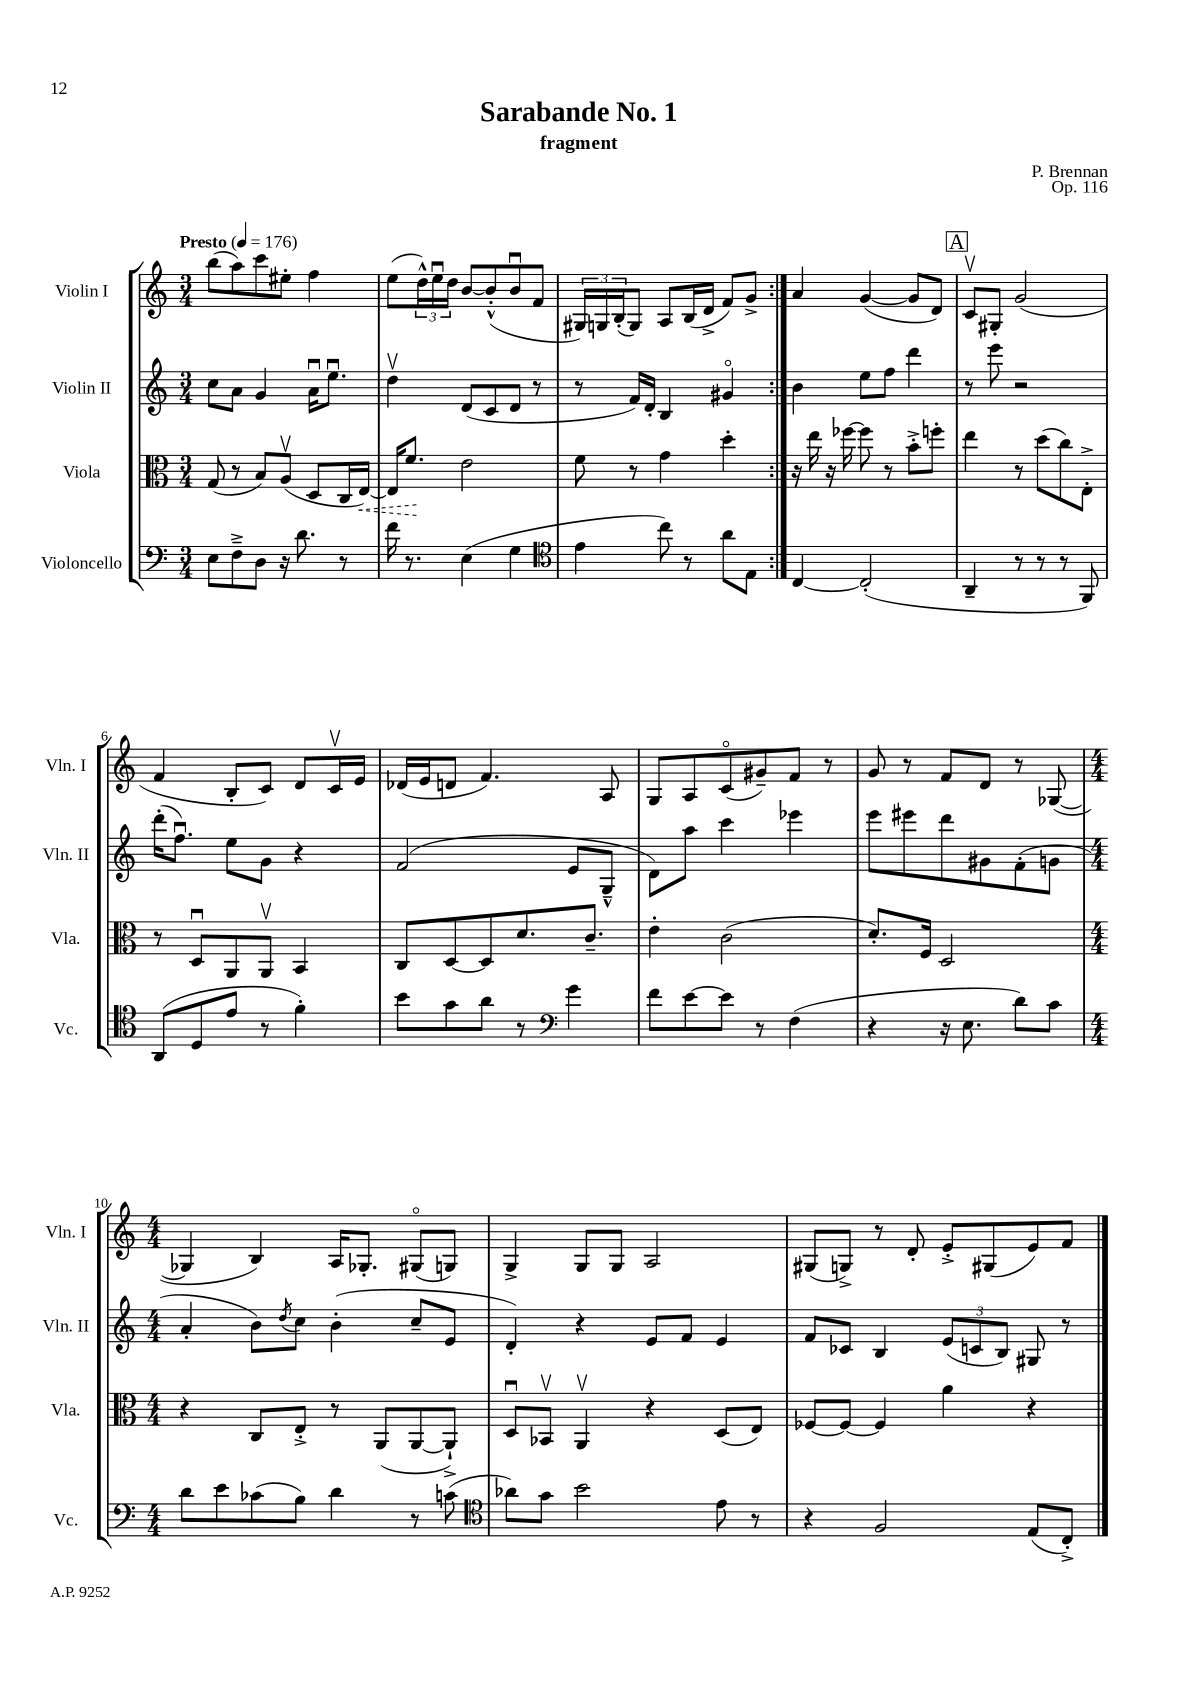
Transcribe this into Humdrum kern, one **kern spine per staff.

**kern	**kern	**dynam	**kern	**kern
*part4	*part3	*part3	*part2	*part1
*staff4	*staff3	*staff3	*staff2	*staff1
*I"Violoncello	*I"Viola	*	*I"Violin II	*I"Violin I
*I'Vc.	*I'Vla.	*	*I'Vln. II	*I'Vln. I
*clefF4	*clefC3	*	*clefG2	*clefG2
*k[]	*k[]	*	*k[]	*k[]
*M3/4	*M3/4	*	*M3/4	*M3/4
*MM176	*MM176	*	*MM176	*MM176
=1	=1	=1	=1	=1
!	!	!	!	!LO:TX:a:B:t=Presto
8E\L	(8G/	.	8cc\L	(8bb\L
8F~^\	8r	.	8a\J	8aa\)
8D\J	8B/L)	.	4g/	8ccc\
16r	(8Av/J	.	.	8ee#X'\J
8.d\	.	.	.	.
.	8D/L	.	16au\KL	4ff\
.	.	.	8.eeu\J	.
8r	16C/L	.	.	.
!	!	!LO:HP:b	!	!
.	[16E/JJ)	<	.	.
=2	=2	=2	=2	=2
16f\	16E/KL]	.	4ddv\	(8ee\L
8.r	8.f/J	.	.	.
.	.	.	.	24dd^^\L)
.	.	.	.	24eeu\
.	.	.	.	24dd\JJ
(4E\	2e\	[	(8d/L	[8b/L
.	.	.	8c/	(8b'^^/]
4G\	.	.	8d/J	8bu/
.	.	.	8r	8f/J
=3	=3	=3	=3	=3
*clefC4	*	*	*	*
4e\	8f\	.	8r	24G#X/LL)
.	.	.	.	24Gn/
.	.	.	.	(24B'/J
.	8r	.	16f/LL)	8G/J)
.	.	.	16d'/JJ	.
8cc\)	4g\	.	4B/	8A/L
8r	.	.	.	(16B/L
.	.	.	.	16d^/JJ
8a\L	4dd'\	.	4g#X/	8f/L)
8E\J	.	.	.	8g^/J
=4:|!	=4:|!	=4:|!	=4:|!	=4:|!
[4C/	16r	.	4b\	4a/
.	16ee\	.	.	.
.	16r	.	.	.
.	[16ff-X\	.	.	.
(2C'/]	8ff-\]	.	8ee\L	([4g/
.	8r	.	8ff\J	.
.	8b'^\L	.	4ddd\	8g/L]
.	8ffn'\J	.	.	8d/J)
!!LO:REH:place=s1:t=A
=5	=5	=5	=5	=5
4AA~/	4ee\	.	8r	8cv/L
.	.	.	8eee\	8G#X'/J
8r	8r	.	2r	(2g/
8r	(8dd\L	.	.	.
8r	8cc\)	.	.	.
8FF/)	8E'^\J	.	.	.
!!LO:LB:g=z
=6	=6	=6	=6	=6
(8AA/L	8r	.	(16ddd'\KL	4f/
.	.	.	8.ffu\J)	.
8D/	8Du/L	.	.	.
8e/J	8AA/	.	8ee\L	8B'/L
8r	8AAv/J	.	8g\J	8c/J)
4f'\)	4BB/	.	4r	8d/L
.	.	.	.	16cv/L
.	.	.	.	16e/JJ
=7	=7	=7	=7	=7
8b\L	8C/L	.	(2f/	(16d-X/LL
.	.	.	.	16e/J
8g\	[8D/	.	.	8dn/J
8a\J	8D/]	.	.	4.f/)
8r	8.d/	.	.	.
*clefF4	*	*	*	*
4g\	.	.	8e/L	.
.	8.c~/J	.	.	.
.	.	.	8G~^^/J	8A/
=8	=8	=8	=8	=8
8f\L	4e'\	.	8d\L)	8G/L
[8e\	.	.	8aa\J	8A/
8e\J]	(2c\	.	4ccc\	(8c/
8r	.	.	.	8g#X~/)
(4F\	.	.	4eee-X\	8f/J
.	.	.	.	8r
=9	=9	=9	=9	=9
4r	8.d'/L)	.	8eee\L	8g/
.	.	.	8eee#X\	8r
.	16F/Jk	.	.	.
16r	2D/	.	8ddd\	8f/L
8.E\	.	.	.	.
.	.	.	8g#X\	8d/J
8d\L)	.	.	(8f'\	8r
8c\J	.	.	8gn\J	([8G-X/
!!LO:LB:g=z
=10	=10	=10	=10	=10
*M4/4	*M4/4	*	*M4/4	*M4/4
8d\L	4r	.	4a'/	4G-X/]
8e\	.	.	.	.
(8c-X\	8C/L	.	8b\L)	4B/)
.	.	.	8qdd/	.
8B\J)	8E'^/J	.	8cc\J	.
4d\	8r	.	(4b'\	16A/KL
.	.	.	.	8.G-X'/J
.	(8AA/L	.	.	.
8r	[8AA/	.	8cc~/L	(8G#X/L
(8cn\	8AA`^/J])	.	8e/J	8Gn/J)
=11	=11	=11	=11	=11
*clefC4	*	*	*	*
8a-X\L)	8Du/L	.	4d'/)	4G^/
8g\J	8BB-Xv/J	.	.	.
2b\	4AAv/	.	4r	8G/L
.	.	.	.	8G/J
.	4r	.	8e/L	2A/
.	.	.	8f/J	.
8e\	(8D/L	.	4e/	.
8r	8E/J)	.	.	.
=12	=12	=12	=12	=12
4r	[8F-X/L	.	8f/L	(8G#X/L
.	8F-/J_	.	8c-X/J	8Gn^/J)
2F/	4F-/]	.	4B/	8r
.	.	.	.	8d'/
.	4a\	.	(12e/L	8e'^/L
.	.	.	12cn/	.
.	.	.	.	(8G#X/
.	.	.	12B/J)	.
(8E/L	4r	.	8G#X/	8e/)
8C'^/J)	.	.	8r	8f/J
==	==	==	==	==
*-	*-	*-	*-	*-
